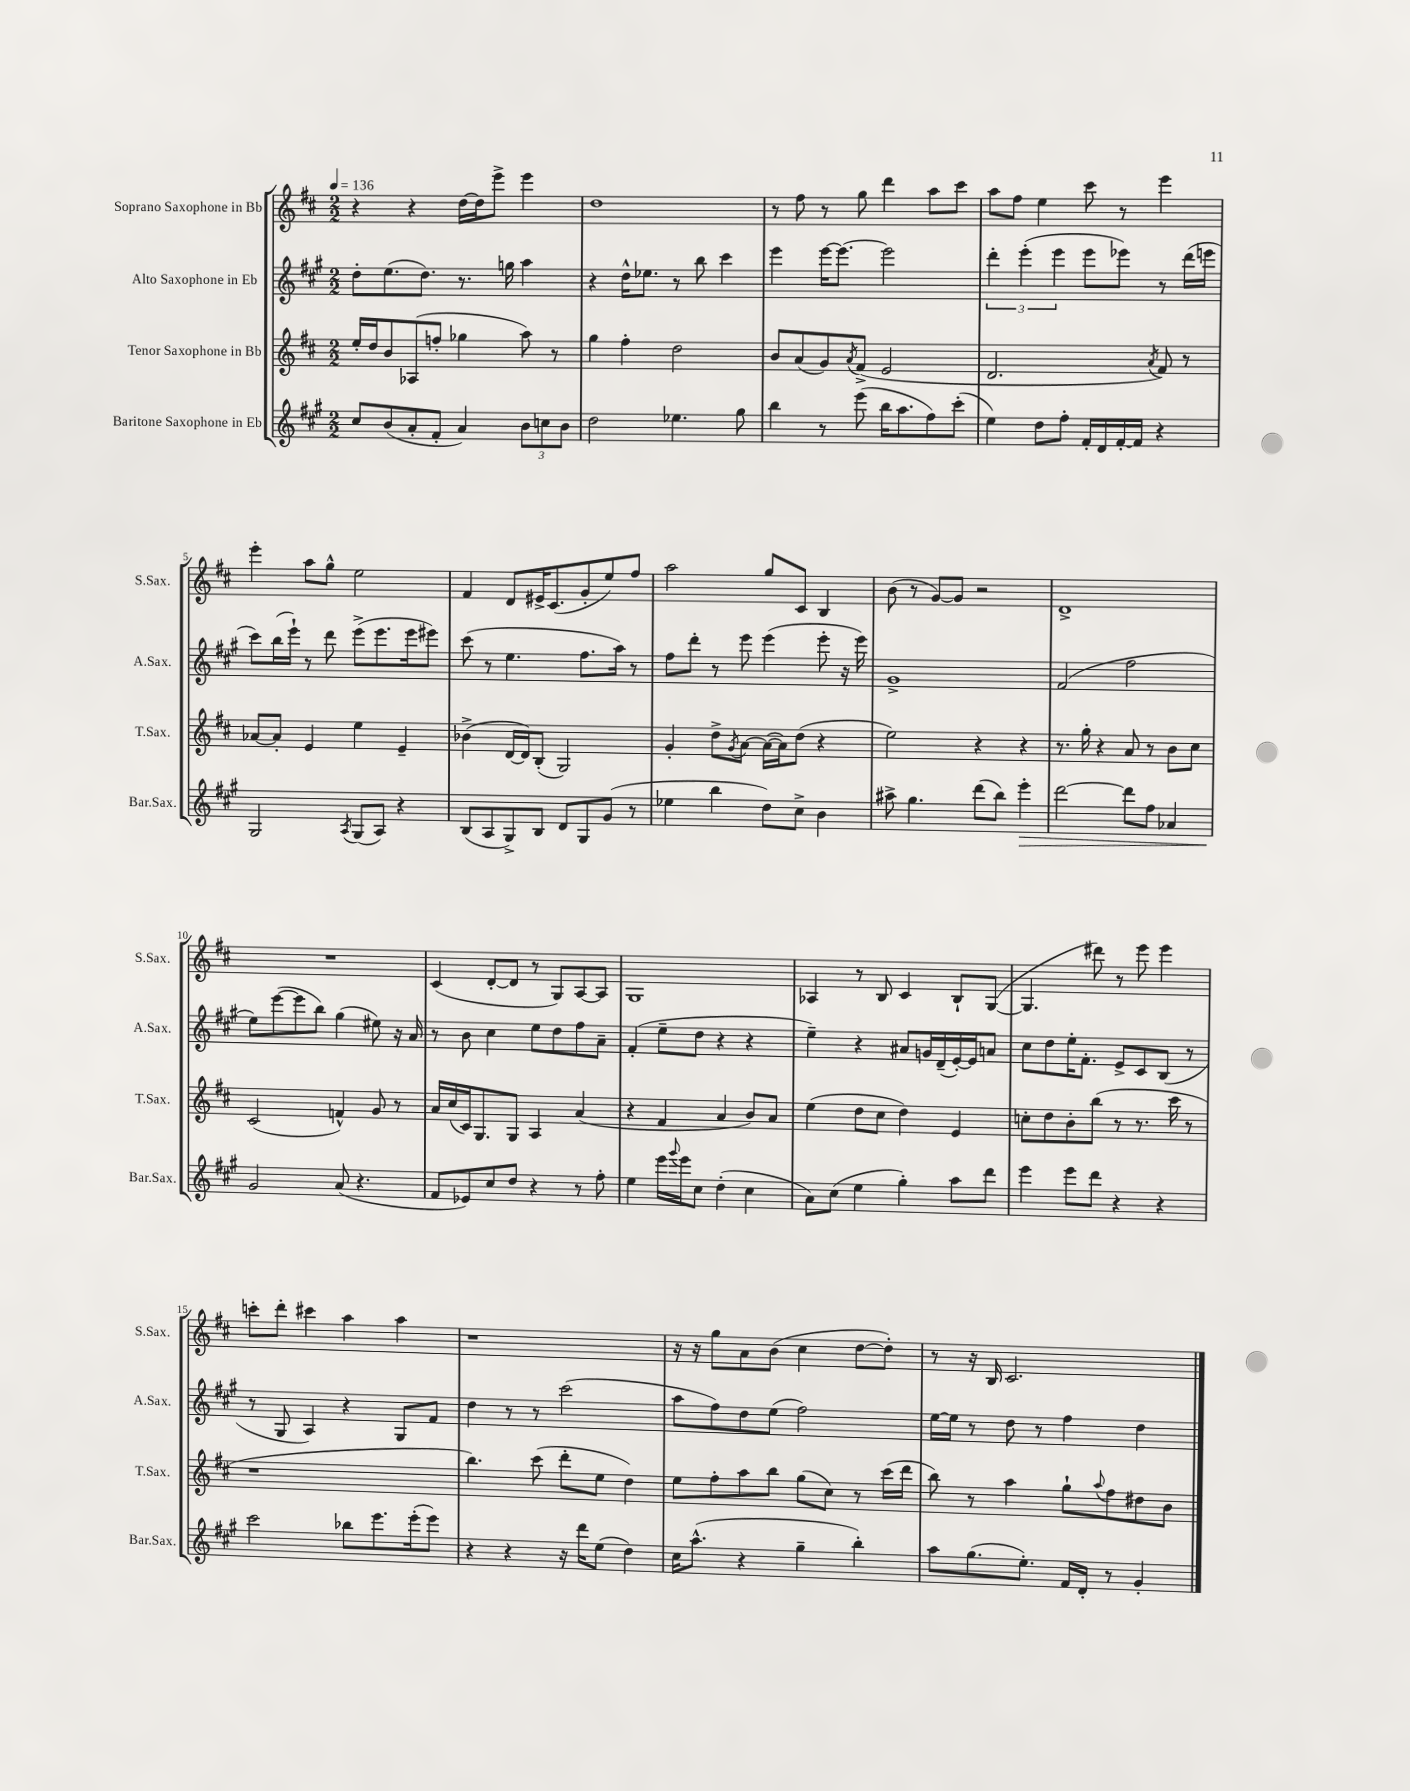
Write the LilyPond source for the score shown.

<<
\new StaffGroup <<
\new Staff = "s0" \with { instrumentName = "Soprano Saxophone in Bb" shortInstrumentName = "S.Sax." } {
    \clef treble \key d \major \numericTimeSignature \time 2/2 \tempo 4 = 136
    r4 r4 d''16~ d''16 e'''8-> e'''4 |
    d''1 |
    r8 fis''8 r8 g''8 d'''4 a''8 cis'''8 |
    a''8 fis''8 e''4 cis'''8 r8 e'''4 |
    e'''4-. a''8 g''8-^ e''2 |
    fis'4 d'8 eis'16-> cis'8.( g'8-. e''8) fis''8 |
    a''2 g''8 cis'8 b4 |
    b'8( r8 g'8~) g'8 r2 |
    d'1-> |
    R1 |
    cis'4( d'8~-. d'8 r8 g8) a8~ a8 |
    g1 |
    aes4 r8 b8 cis'4 b8-! g8~( |
    g4. dis'''8) r8 e'''8 e'''4 |
    c'''8-. d'''8-. cis'''4 a''4 a''4 |
    r1 |
    r16 r16 g''8 a'8 b'8( cis''4 d''8~ d''8-.) |
    r8 r16 b16 cis'2. \bar "|." |
}
\new Staff = "s1" \with { instrumentName = "Alto Saxophone in Eb" shortInstrumentName = "A.Sax." } {
    \clef treble \key a \major \numericTimeSignature \time 2/2
    d''8-. e''8.( d''8.) r8. g''16 a''4 |
    r4 d''16-^ ees''8. r8 b''8 cis'''4 |
    e'''4 e'''16~ e'''8.~ e'''2 |
    \tuplet 3/2 { d'''4-. e'''4-.( e'''4 } e'''8 ees'''8) r8 d'''16( e'''16 |
    cis'''8) b''16( e'''16-!) r8 d'''8 e'''8->( e'''8. e'''16 eis'''8) |
    cis'''8( r8 e''4. fis''8. a''16) r8 |
    fis''8 d'''8-. r8 e'''8 e'''4( e'''8-. r16 e'''16) |
    gis'1-> |
    fis'2( fis''2 |
    e''8) e'''8~( e'''8 b''8) gis''4( eis''8) r16 a'16 |
    r8 b'8 cis''4 e''8 d''8 fis''8 a'8-- |
    fis'4-.( e''8-- d''8 r4 r4 |
    e''4--) r4 ais'8 g'16 d'16--( e'16~-.) e'16 a'8 |
    cis''8 d''8 e''16-. fis'8.-. e'8-> cis'8 b8( r8 |
    r8 gis8 a4) r4 gis8 fis'8 |
    d''4 r8 r8 cis'''2( |
    a''8 fis''8) d''8 e''8( fis''2) |
    e''16~ e''16 r8 d''8 r8 fis''4 d''4 \bar "|." |
}
\new Staff = "s2" \with { instrumentName = "Tenor Saxophone in Bb" shortInstrumentName = "T.Sax." } {
    \clef treble \key d \major \numericTimeSignature \time 2/2
    e''16-. d''16 b'8 aes8( f''8-. ges''4 a''8) r8 |
    g''4 fis''4-. d''2 |
    b'8 a'8( g'8) \acciaccatura { a'8 } fis'8->( e'2 |
    d'2. \acciaccatura { a'8 } fis'8) r8 |
    aes'8~ aes'8-. e'4 e''4 e'4-- |
    bes'4->( d'16~ d'16) b8-.( g2) |
    g'4-. d''8-> \acciaccatura { g'8 } a'8~ a'16~( a'16) d''8( r4 |
    e''2) r4 r4 |
    r8. g''16-. r4 a'8 r8 b'8 cis''8 |
    cis'2( f'4-^) g'8 r8 |
    a'16 cis''16( cis'16) g8. g8 a4 a'4( |
    r4 fis'4 a'4 b'8) a'8 |
    e''4( d''8 cis''8 d''4) e'4 |
    c''8-. d''8 b'8-. b''8( r8 r8. cis'''16 r8 |
    r1 |
    b''4.) cis'''8( d'''8-. e''8 d''4) |
    e''8 fis''8-. a''8 b''8 g''8( cis''8) r8 cis'''16( d'''16 |
    b''8) r8 a''4 g''8-! \appoggiatura { a''8 } fis''8 dis''8 b'8 \bar "|." |
}
\new Staff = "s3" \with { instrumentName = "Baritone Saxophone in Eb" shortInstrumentName = "Bar.Sax." } {
    \clef treble \key a \major \numericTimeSignature \time 2/2
    cis''8 b'8( a'8-. fis'8-. a'4) \tuplet 3/2 { b'8 c''8 b'8 } |
    d''2 ees''4. gis''8 |
    b''4 r8 e'''8( b''16 a''8. fis''8) cis'''8-.( |
    e''4) d''8 fis''8-. fis'16-. d'16 fis'16~-. fis'16 r4 |
    gis2 \acciaccatura { a8 } gis8( a8) r4 |
    b8( a8 gis8->) b8 d'8 gis8 gis'8( r8 |
    ees''4 b''4 d''8) cis''8-> b'4 |
    ais''8-> gis''4. d'''8( b''8) e'''4-.\> |
    d'''2~ d'''8 fis''8 aes'4 |
    gis'2\! a'8( r4. |
    fis'8 ees'8) cis''8 d''8 r4 r8 fis''8-. |
    e''4 e'''16 \appoggiatura { gis'''8 } e'''16 cis''8 d''4-.( cis''4 |
    a'8) cis''8( e''4 gis''4-.) a''8 d'''8 |
    e'''4 e'''8 d'''8 r4 r4 |
    cis'''2 bes''8 e'''8. e'''16-.( e'''8) |
    r4 r4 r16 d'''16 e''8( d''4) |
    cis''16 a''8.-^( r4 gis''4-- b''4-.) |
    a''8 gis''8.( e''8.-.) fis'16 d'16-. r8 gis'4-. \bar "|." |
}
>>
>>
